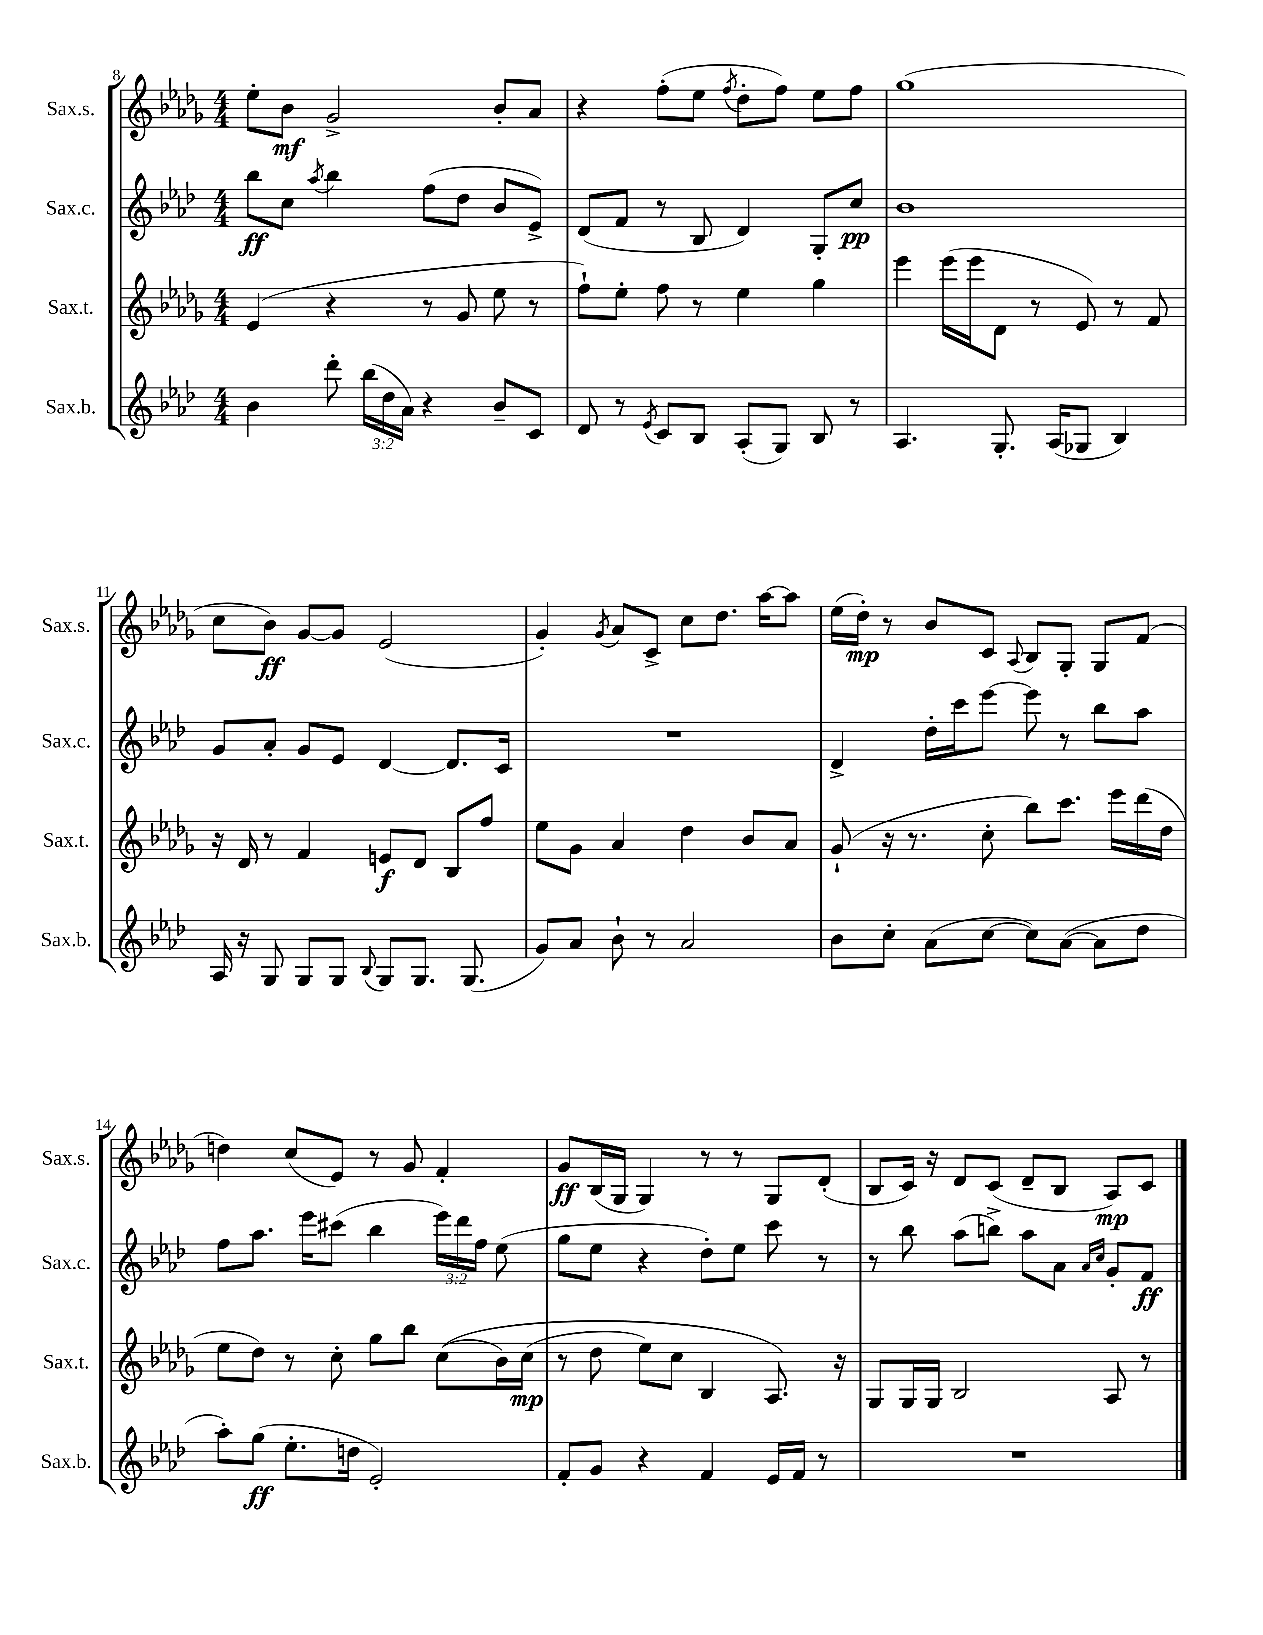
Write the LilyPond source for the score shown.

<<
\new StaffGroup <<
\new Staff = "s0" \with { instrumentName = "Sax.s." shortInstrumentName = "Sax.s." } {
    \clef treble \key des \major \numericTimeSignature \time 4/4
    \autoBeamOff ees''8[-. bes'8]\mf ges'2-> bes'8[-. aes'8] |
    r4 f''8[-.( ees''8] \acciaccatura { f''8 } des''8[-. f''8]) ees''8[ f''8] |
    ges''1( |
    c''8[ bes'8]\ff) ges'8[~ ges'8] ees'2( |
    ges'4-.) \acciaccatura { ges'8 } aes'8[ c'8]-> c''8[ des''8.] aes''16[~ aes''8] |
    ees''16[( des''16]-.\mp) r8 bes'8[ c'8] \appoggiatura { aes8 } bes8[ ges8]-. ges8[ f'8]( |
    d''4) c''8[( ees'8]) r8 ges'8 f'4-. |
    ges'8[\ff bes16( ges16] ges4) r8 r8 ges8[ des'8]-.( |
    bes8[ c'16]) r16 des'8[ c'8]( des'8[-- bes8] aes8[\mp) c'8] \bar "|." |
}
\new Staff = "s1" \with { instrumentName = "Sax.c." shortInstrumentName = "Sax.c." } {
    \clef treble \key aes \major \numericTimeSignature \time 4/4 \override Staff.TupletNumber.text = #tuplet-number::calc-fraction-text
    \autoBeamOff bes''8[\ff c''8] \acciaccatura { aes''8 } bes''4 f''8[( des''8] bes'8[ ees'8]->) |
    des'8[( f'8] r8 bes8 des'4) g8[-. c''8]\pp |
    bes'1 |
    g'8[ aes'8]-. g'8[ ees'8] des'4~ des'8.[ c'16] |
    R1 |
    des'4-> des''16[-. c'''16 ees'''8]~ ees'''8 r8 bes''8[ aes''8] |
    f''8[ aes''8.] ees'''16[ cis'''8]( bes''4 \tuplet 3/2 { ees'''16[) des'''16 f''16] } ees''8( |
    g''8[ ees''8] r4 des''8[-.) ees''8] c'''8 r8 |
    r8 bes''8 aes''8[( b''8]->) aes''8[ aes'8] \grace { aes'16[ c''16] } g'8[-. f'8]\ff \bar "|." |
}
\new Staff = "s2" \with { instrumentName = "Sax.t." shortInstrumentName = "Sax.t." } {
    \clef treble \key des \major \numericTimeSignature \time 4/4
    \autoBeamOff ees'4( r4 r8 ges'8 ees''8 r8 |
    f''8[-!) ees''8]-. f''8 r8 ees''4 ges''4 |
    ees'''4 ees'''16[( ees'''16 des'8] r8 ees'8) r8 f'8 |
    r16 des'16 r8 f'4 e'8[\f des'8] bes8[ f''8] |
    ees''8[ ges'8] aes'4 des''4 bes'8[ aes'8] |
    ges'8-!( r16 r8. c''8-. bes''8[) c'''8.] ees'''16[ des'''16( des''16] |
    ees''8[ des''8]) r8 c''8-. ges''8[ bes''8] c''8[(\( bes'16) c''16]\mp( |
    r8 des''8 ees''8[) c''8] bes4 aes8.\) r16 |
    ges8[ ges16 ges16] bes2 aes8 r8 \bar "|." |
}
\new Staff = "s3" \with { instrumentName = "Sax.b." shortInstrumentName = "Sax.b." } {
    \clef treble \key aes \major \numericTimeSignature \time 4/4 \override Staff.TupletNumber.text = #tuplet-number::calc-fraction-text
    \autoBeamOff bes'4 des'''8-. \tuplet 3/2 { bes''16[( des''16 aes'16]) } r4 bes'8[-- c'8] |
    des'8 r8 \acciaccatura { ees'8 } c'8[ bes8] aes8[-.( g8]) bes8 r8 |
    aes4. g8.-. aes16[( ges8] bes4) |
    aes16 r16 g8 g8[ g8] \appoggiatura { bes8 } g8[ g8.] g8.( |
    g'8[) aes'8] bes'8-! r8 aes'2 |
    bes'8[ c''8]-. aes'8[( c''8]~ c''8[) aes'8]~( aes'8[ des''8] |
    aes''8[-.) g''8]\ff( ees''8.[-. d''16] ees'2-.) |
    f'8[-. g'8] r4 f'4 ees'16[ f'16] r8 |
    R1 \bar "|." |
}
>>
>>
\layout { \context { \Score currentBarNumber = #8 } }
